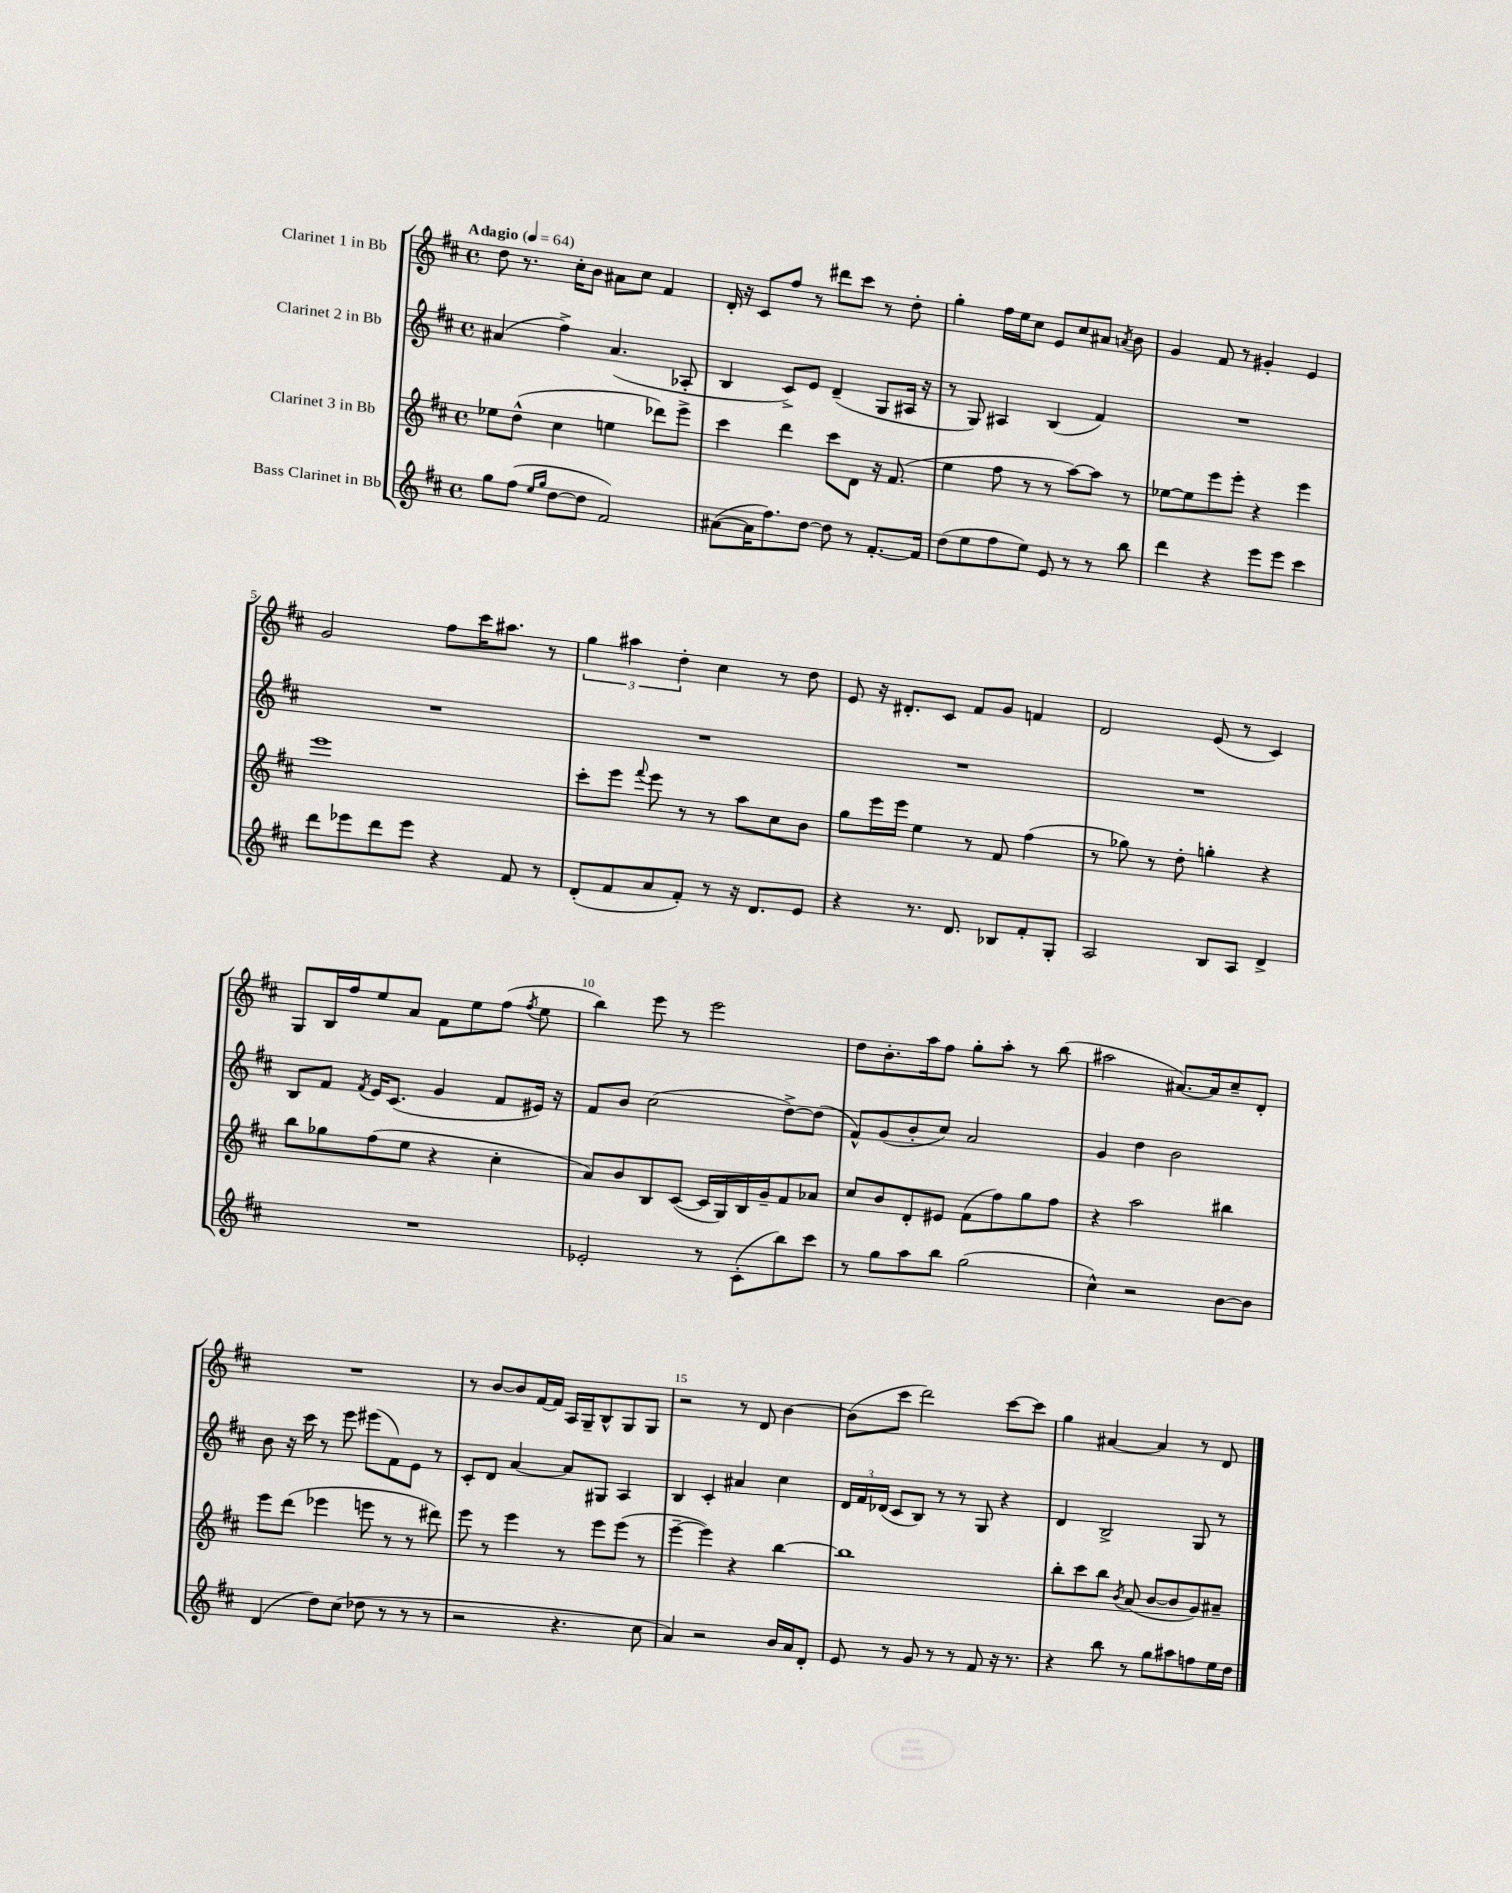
<<
\new StaffGroup <<
\new Staff = "s0" \with { instrumentName = "Clarinet 1 in Bb" } {
    \clef treble \key d \major \defaultTimeSignature \time 4/4 \tempo "Adagio" 4 = 64
    \autoBeamOff d''8 r8. cis''16[-. b'8] ais'8[ cis''8] fis'4 |
    d'16-. r16 cis'8[ fis''8] r8 dis'''8[ cis'''8] r8 d''8-. |
    g''4-. fis''16[ e''16 cis''8] e'8[ cis''8 ais'8] \acciaccatura { a'8 } b'8 |
    g'4 fis'8 r8 gis'4-. e'4 |
    g'2 fis''8[ cis'''16 ais''8.] r8 |
    \tuplet 3/2 { g''4 ais''4 d''4-. } cis''4 r8 d''8 |
    e'8 r16 dis'8.[-. cis'8] fis'8[ g'8] f'4 |
    d'2 e'8( r8 cis'4) |
    g8[ b16 fis''16 e''8 a'8] fis'8[ e''8 fis''8]( \acciaccatura { fis''8 } e''8 |
    b''4) e'''8 r8 e'''2 |
    d''8[ b'8.-. a''16 fis''8] g''8[-. a''8]-. r8 b''8( |
    ais''2 ais'8.[~) ais'16 cis''8-- d'8]-. |
    R1 |
    r8 b'8[~ b'8 fis'16~ fis'16] a16[ g16-- b8-^ g8 g8] |
    r2 r8 d'8 b'4~ |
    b'8[( cis'''8] d'''2) cis'''8[~ cis'''8] |
    g''4 ais'4~ ais'4 r8 d'8 \bar "|." |
}
\new Staff = "s1" \with { instrumentName = "Clarinet 2 in Bb" } {
    \clef treble \key d \major \defaultTimeSignature \time 4/4
    \autoBeamOff ais'4( fis''4->) ais'4.( aes8-. |
    b4 cis'8[->) e'8] d'4--( g8[ ais16] r16 |
    r8 g8) ais4 b4( fis'4) |
    R1 |
    R1 |
    R1 |
    R1 |
    R1 |
    b8[ fis'8] \acciaccatura { fis'8 } e'16[ cis'8.]( g'4 fis'8[ eis'16]) r16 |
    fis'8[ b'8] cis''2( d''8[~->) d''8]( |
    fis'8[-^) g'8( b'8-. cis''8]) a'2 |
    g'4 d''4 b'2 |
    b'8 r16 cis'''16 r8 e'''8 eis'''8[( fis'8) e'8] r8 |
    cis'8[-. d'8] a'4~ a'8[ gis8] a4 |
    b4 cis'4-. ais'4 cis''4 |
    \tuplet 3/2 { d'16[ fis'16 des'16]( } cis'8[ b8]) r8 r8 g8 r4 |
    d'4 b2-> g8 r8 \bar "|." |
}
\new Staff = "s2" \with { instrumentName = "Clarinet 3 in Bb" } {
    \clef treble \key d \major \defaultTimeSignature \time 4/4
    \autoBeamOff ees''8[ d''8]-^( cis''4 e''4 des'''8[) e'''8]-> |
    cis'''4 d'''4 cis'''8[ d'8] r16 fis'8.( |
    e''4 fis''8 r8 r8 a''8[~) a''8] r8 |
    ees''8[~ ees''8 e'''8 e'''8]-. r4 e'''4 |
    e'''1 |
    cis'''8[-. e'''8] \appoggiatura { fis'''8 } e'''8 r8 r8 a''8[ cis''8 b'8] |
    g''8[ e'''16 e'''16] e''4 r8 fis'8 fis''4( |
    r8 ges''8) r8 d''8-. g''4-. r4 |
    b''8[ ges''8 fis''8( e''8] r4 cis''4-. |
    a'8[) b'8 b8 cis'8]~( cis'16[ g16) b16 g'16-- fis'8 aes'8] |
    cis''8[ b'8 d'8-. eis'8] fis'8[( fis''8) g''8 fis''8] |
    r4 a''2 bis''4 |
    e'''8[ d'''8]( ees'''4 e'''8 r8 r8 dis'''8) |
    e'''8 r8 e'''4 r8 e'''8[ e'''8]( r8 |
    e'''4~-- e'''4) r4 b''4~ |
    b''1 |
    b''8[-. cis'''8 b''8] \acciaccatura { b'8 } a'8( b'8[~ b'8 g'8) ais'8]-- \bar "|." |
}
\new Staff = "s3" \with { instrumentName = "Bass Clarinet in Bb" } {
    \clef treble \key d \major \defaultTimeSignature \time 4/4
    \autoBeamOff g''8[ fis''8]( \grace { e''16[ g''16] } d''8[~ d''8] fis'2) |
    ais'8[~( ais'16 fis''8.) d''8]~ d''8 r8 fis'8.[~-. fis'16] |
    d''8[( e''8 fis''8 e''8]) e'8 r8 r8 b''8 |
    d'''4 r4 e'''8[ e'''8] cis'''4 |
    d'''8[ ees'''8 d'''8 ees'''8] r4 fis'8 r8 |
    d'8[-.( fis'8 a'8 fis'8]-.) r8 r16 d'8.[ e'8] |
    r4 r8. d'8. bes8[ fis'8-. g8]-. |
    a2 b8[ a8] d'4-> |
    R1 |
    ees'2-. r8 cis'8[-.( b''8) cis'''8] |
    r8 g''8[ a''8 b''8] g''2( |
    cis''4-^) r2 b'8[~ b'8] |
    d'4( d''8[) cis''8]( des''8 r8 r8 r8 |
    r2 r4. cis''8 |
    a'4) r2 b'16[ a'16 d'8]-. |
    e'8 r8 g'8 r8 r8 fis'8 r16 r8. |
    r4 b''8 r8 g''8[ ais''8 f''8 e''16 d''16] \bar "|." |
}
>>
>>
\layout { \context { \Score \override BarNumber.break-visibility = ##(#f #t #t) barNumberVisibility = #(every-nth-bar-number-visible 5) } }
